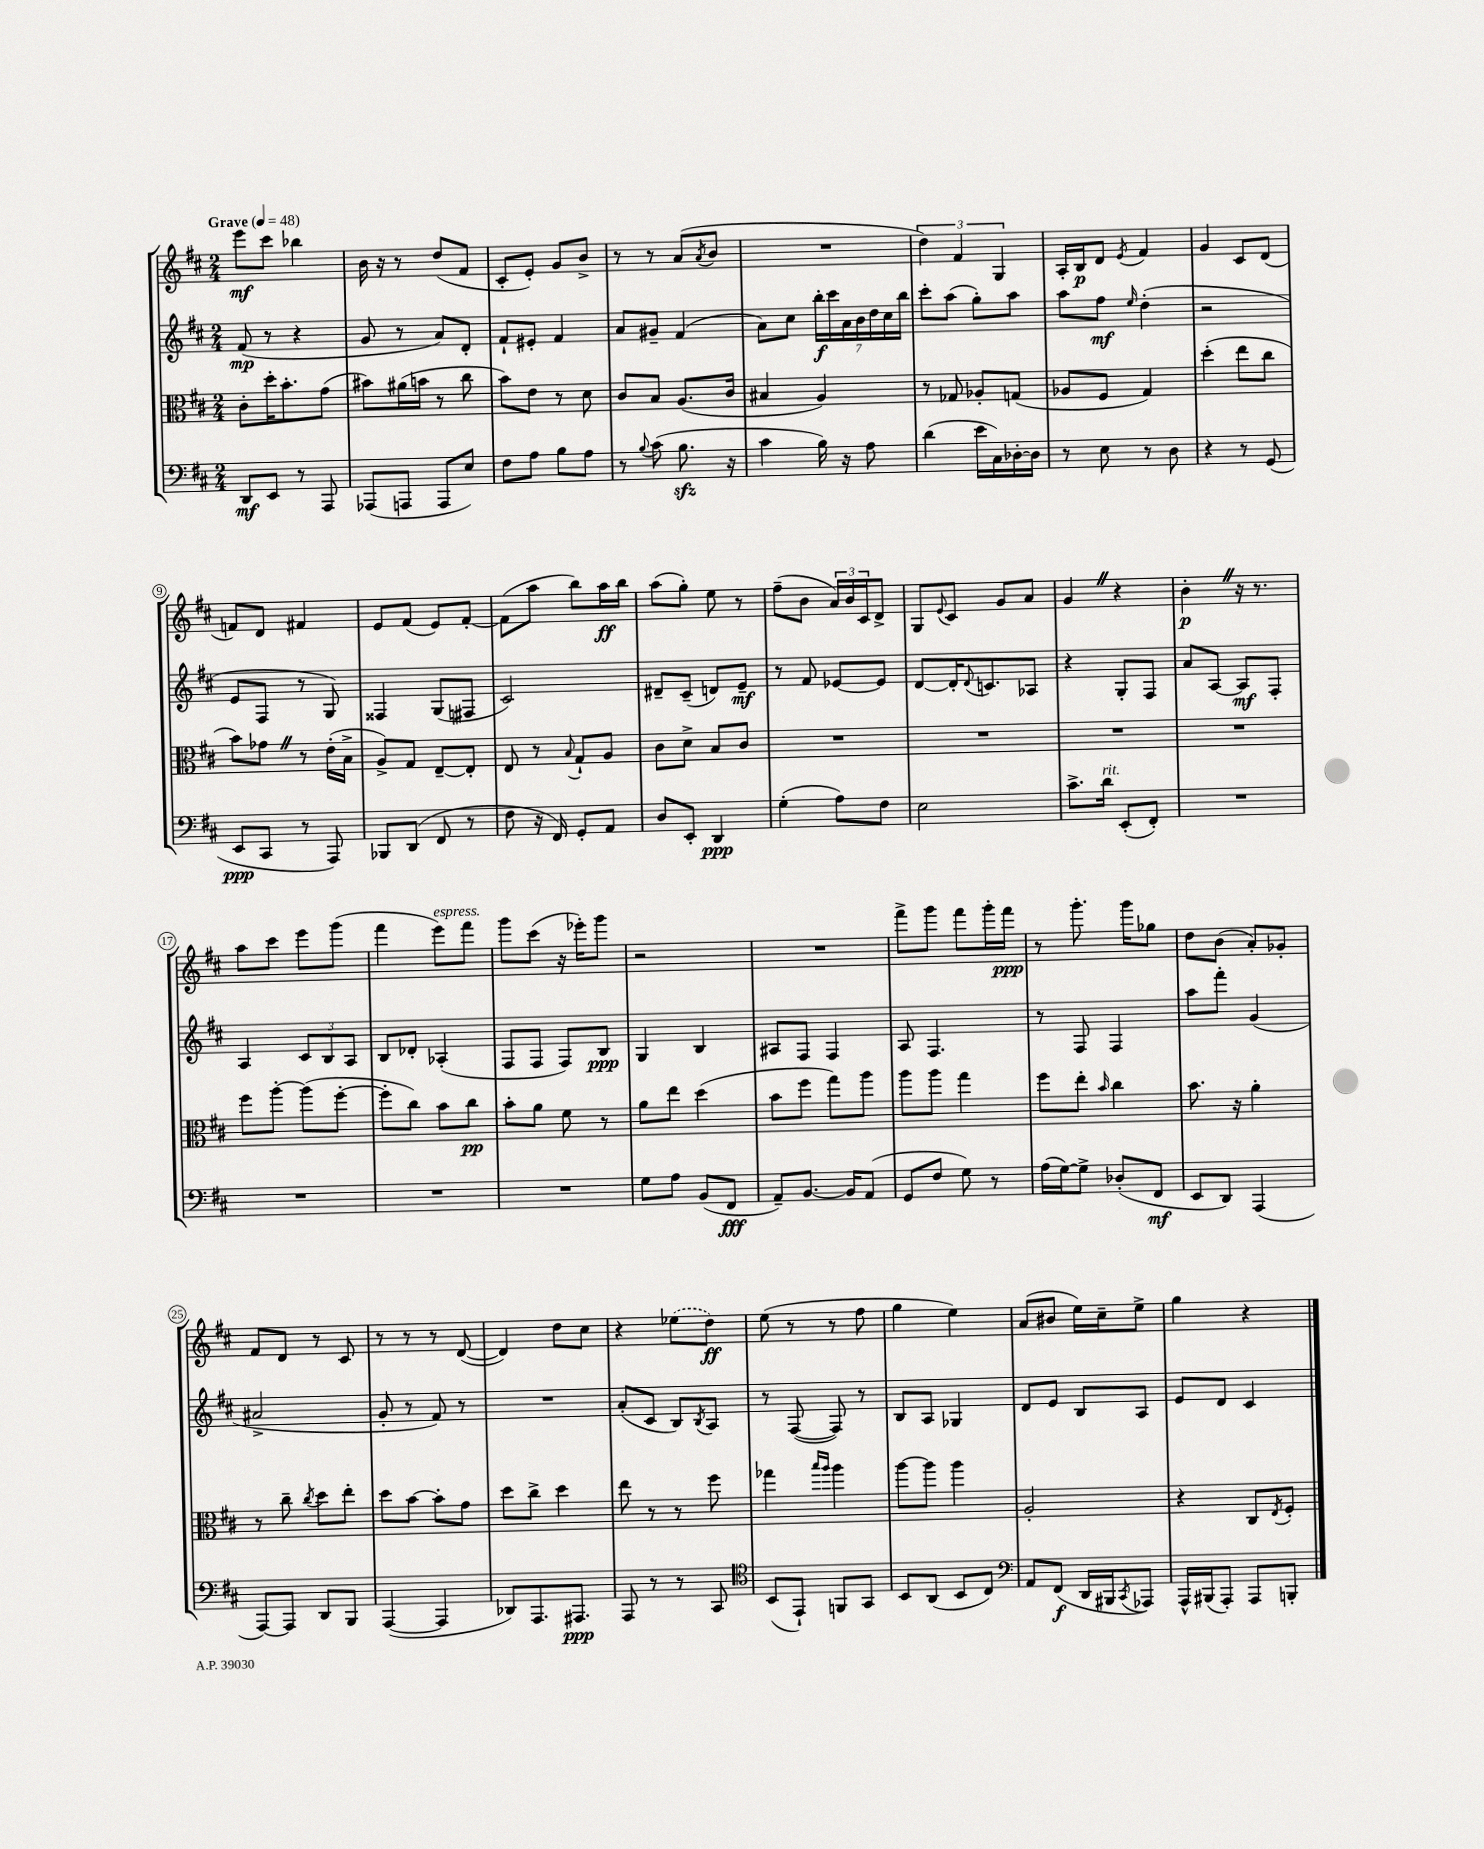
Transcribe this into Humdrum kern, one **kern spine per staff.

**kern	**kern	**kern	**kern
*staff4	*staff3	*staff2	*staff1
*clefF4	*clefC3	*clefG2	*clefG2
*k[f#c#]	*k[f#c#]	*k[f#c#]	*k[f#c#]
*M2/4	*M2/4	*M2/4	*M2/4
*MM48	*MM48	*MM48	*MM48
8DD	8c#'	(8f#	8eee
8EE	16dd'	8r	8ccc#
.	8.b'	.	.
8r	.	4r	4bb-
8AAA	(8g	.	.
=	=	=	=
(8AAA-	8b#)	8g	16b
.	.	.	16r
8AAA	(16a#	8r	8r
.	16b	.	.
8AAA	8r	8a)	(8dd
8E)	8cc#	8d'	8f#
=	=	=	=
8F#	8b)	8f#`	8c#'
8A	8e	8e#'	8e')
8B	8r	4f#	8g
8A	8d	.	8b^
=	=	=	=
8r	8c#	8a	8r
8qqB	.	.	.
(8c#	8B	8g#~	8r
8.B	(8.A	(4f#	(8a
.	.	.	8qa
.	.	.	8b
16r	16c#	.	.
=	=	=	=
4c#	4B#	8a)	2r
.	.	8cc#	.
16B)	4A)	28bb'	.
.	.	28ccc#	.
16r	.	.	.
.	.	28a	.
.	.	28b	.
8A	.	.	.
.	.	28dd	.
.	.	28cc#	.
.	.	28bb	.
=	=	=	=
(4d	8r	8ccc#'	6dd)
.	8G-	(8aa	.
.	.	.	6f#
16e	8A-'	8gg')	.
16C#)	.	.	.
.	.	.	6G
[16D-'	(8G	8aa	.
16D-]	.	.	.
=	=	=	=
8r	8A-	8aa	16A'
.	.	.	16B
8E	8F#	8ff#	8d
.	.	16qqee	8qe
8r	4G)	(4dd'	4f#
8D	.	.	.
=	=	=	=
4r	(4dd'	2r	4g
8r	8ee	.	8c#
(8GG	8cc#	.	(8d
=	=	=	=
8EE	8b)	8e	8f)
8CC#	8g-	8F#	8d
8r	8r	8r	4f#
8AAA)	(16e'	8G)	.
.	16B^	.	.
=	=	=	=
8BBB-	8A^)	4F##	8e
(8DD	8G	.	(8f#
8FF#	[8E~	(8G	8e)
8r	8E']	8F#	[8f#'
=	=	=	=
8F#	8E	2c#)	(8f#]
16r	8r	.	8aa
16FF#)	.	.	.
.	8qqB	.	.
8GG'	8G`	.	8bb)
8AA	8A	.	16aa
.	.	.	16bb
=	=	=	=
8D	8c#	8d#~	(8aa
8EE'	8d^	(8c#~	8gg')
4DD	8B	8d)	8ee
.	8c#	8e~	8r
=	=	=	=
(4G'	2r	8r	(8ff#~
.	.	8f#	8b
8A)	.	[8e-	24a)
.	.	.	24b
.	.	.	24c#
8F#	.	8e-]	8d^
=	=	=	=
2E	2r	[8d	8G
.	.	.	8qqe
.	.	16d']	8c#
.	.	8qqd	.
.	.	8.c	.
.	.	.	8g
.	.	8A-	8a
=	=	=	=
8.c#^	2r	4r	4g
16d	.	.	.
(8EE'	.	8G'	4r
8FF#')	.	8F#	.
=	=	=	=
2r	2r	8a	4b'
.	.	[8A	.
.	.	8A]	16r
.	.	.	8.r
.	.	8F#'	.
=	=	=	=
2r	8ff#	4A	8aa
.	[8aa'	.	8ccc#
.	(8aa]	12c#	8eee
.	.	12B	.
.	[8ff#'	.	(8ggg
.	.	12A	.
=	=	=	=
2r	8ff#']	8B	4fff#
.	8cc#)	8d-'	.
.	8b	(4A-'	8eee)
.	8cc#	.	8fff#
=	=	=	=
2r	8b'	8F#	8ggg
.	8a	8F#	(8ccc#
.	8f#	8F#)	16r
.	.	.	16eee-')
.	8r	8B	8ggg
=	=	=	=
8G	8a	4G	2r
8A	8ee	.	.
(8BB	(4dd	4B	.
8FF#	.	.	.
=	=	=	=
8AA~)	8b	8A#	2r
[8.BB	8ff#	8F#	.
.	8gg)	4F#	.
16BB]	.	.	.
(8AA	8aa	.	.
=	=	=	=
8GG	8aa	8A	8fff#^
8F#	8aa	4.F#	8ggg
8G)	4gg	.	8fff#
8r	.	.	16ggg'
.	.	.	16fff#
=	=	=	=
(16A	8ff#	8r	8r
[16G)	.	.	.
8G^]	8ee'	8F#	8.ggg'
.	16qqb	.	.
(8D-'	4cc#	4F#	.
.	.	.	16ggg
8FF#	.	.	8gg-
=	=	=	=
8EE	8.b	8aa	8dd
8DD)	.	8fff#'	(8b
.	16r	.	.
(4AAA	4a'	(4g	8a')
.	.	.	8g-'
=	=	=	=
[8AAA)	8r	2a#^	8f#
8AAA]	8cc#~	.	8d
.	8qcc#	.	.
8DD	8dd	.	8r
8BBB	8ee'	.	8c#
=	=	=	=
([4AAA	8dd	8g'	8r
.	[8b	8r	8r
4AAA]	8b']	8f#)	8r
.	8g	8r	([8d
=	=	=	=
8DD-)	8dd	2r	4d])
8.AAA	8cc#^	.	.
.	4dd	.	8dd
8.AAA#	.	.	.
.	.	.	8cc#
=	=	=	=
8AAA	8ee	(8a'	4r
8r	8r	8c#	.
8r	8r	8B)	(8ee-
.	.	8qB	.
8CC#	8ff#	8A	8dd)
=	=	=	=
*clefC4	*	*	*
(8BB	4gg-	8r	(8ee
8EE`)	.	([8F#	8r
.	16qqbb	.	.
.	16qqaa	.	.
8FF	4aa	8F#])	8r
8GG	.	8r	8ff#
=	=	=	=
8BB	[8aa	8B	4gg
(8AA	8aa]	8A	.
8BB	4aa	4G-	4ee)
8C#)	.	.	.
=	=	=	=
*clefF4	*	*	*
8AA	2A'	8d	(8a
(8FF#	.	8e	8b#
16DD	.	8B	16ee)
16BBB#	.	.	16cc#~
8qCC#	.	.	.
8AAA-)	.	8A	8ee^
=	=	=	=
16AAA^^	4r	8e	4gg
(16BBB#	.	.	.
8AAA')	.	8d	.
8AAA	8C#	4c#	4r
.	8qE	.	.
8BBB'	8F#'	.	.
==	==	==	==
*-	*-	*-	*-
